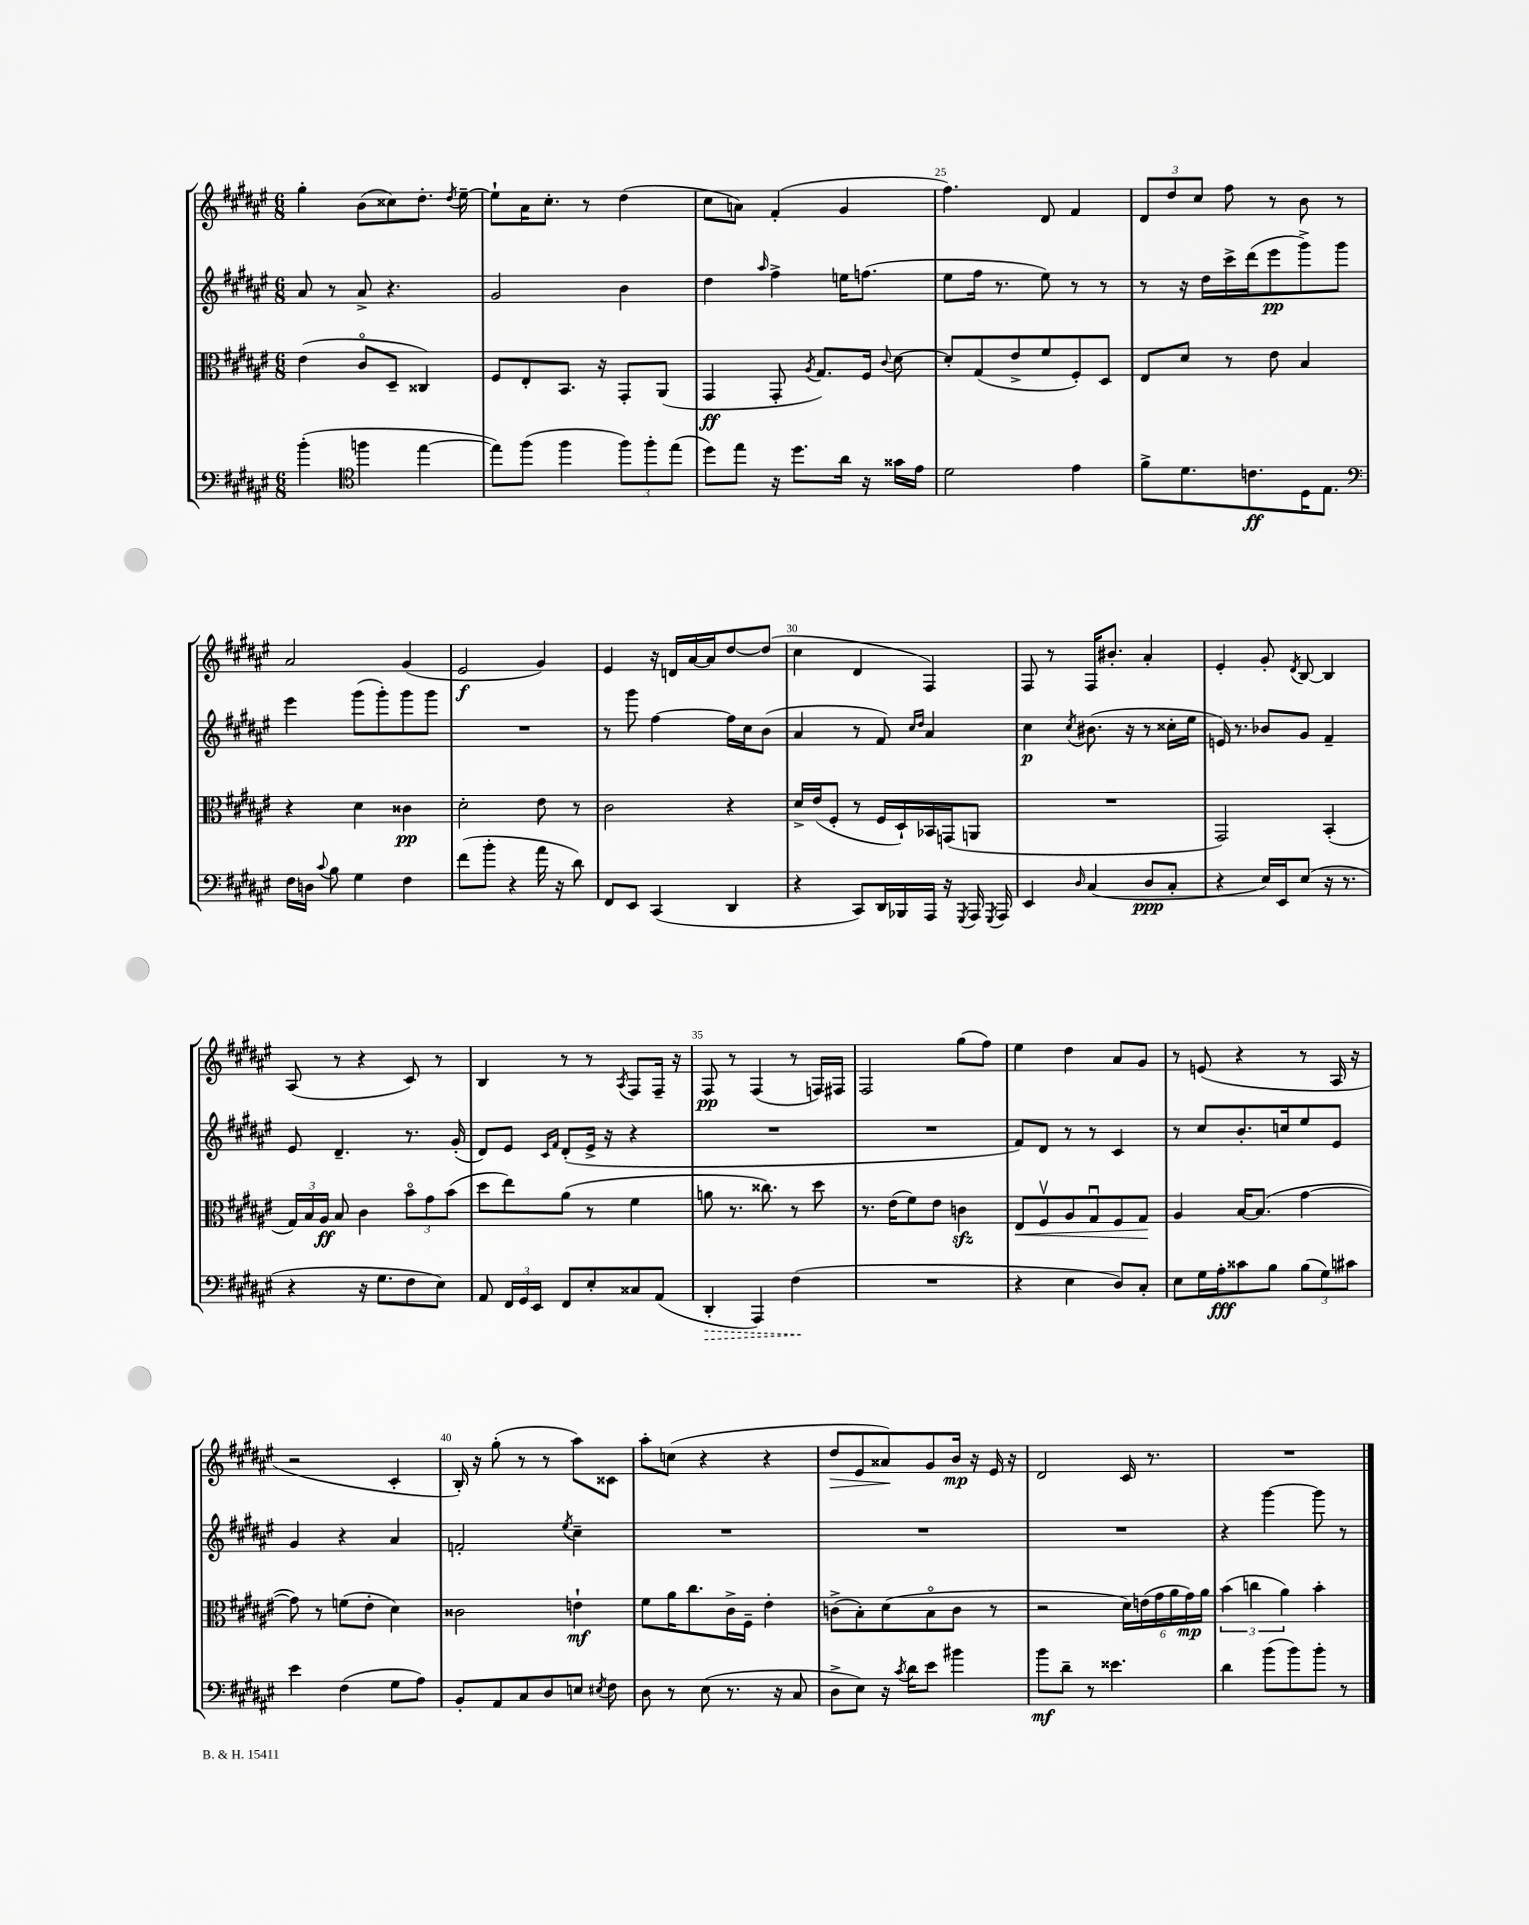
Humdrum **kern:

**kern	**kern	**kern	**kern
*staff4	*staff3	*staff2	*staff1
*clefF4	*clefC3	*clefG2	*clefG2
*k[f#c#g#d#a#e#]	*k[f#c#g#d#a#e#]	*k[f#c#g#d#a#e#]	*k[f#c#g#d#a#e#]
*M6/8	*M6/8	*M6/8	*M6/8
(4b'\	(4e#\	8a#/	4gg#'\
.	.	8r	.
*clefC4	*	*	*
4ff\	8c#o/L	8a#^/	(8b\L
.	8D#~/J	4.r	8cc##\)
[4ee#\	4C##/)	.	8.dd#'\J
.	.	.	8qdd#/
.	.	.	[16ee#~\
=	=	=	=
8ee#\]L)	8F#/L	2g#/	8ee#`\]L
(8ff#\J	8E#'/	.	16a#\K
.	.	.	8.cc#'\J
4ff#\	8.BB/J	.	.
.	.	.	8r
.	16r	.	.
12ff#\L)	8GG#'/L	4b\	(4dd#\
12ff#'\	.	.	.
.	(8AA#/J	.	.
(12ee#\J	.	.	.
=	=	=	=
8dd#\L)	4GG#/	4dd#\	8cc#\L
8ee#\J	.	.	8a\J)
.	.	16qqaa#/	.
16r	8GG#'/	4ff#^\	(4f#'/
8.dd#\L	.	.	.
.	8qA#/	.	.
.	8.G#/L)	.	.
16a#\Jk	.	16ee\LK	4g#/
16r	16F#/Jk	(8.ff\J	.
.	8qqc#/	.	.
16g##\LL	[8d#\	.	.
16e#\JJ	.	.	.
=	=	=	=
2d#\	8d#'/]L	8ee#\L	4.ff#\)
.	(8G#/	16ff#\Jk	.
.	.	8.r	.
.	8e#^/	.	.
.	8f#/	8ee#\)	8d#/
4e#\	8F#'/)	8r	4f#/
.	8D#/J	8r	.
=	=	=	=
8f#^\L	8E#/L	8r	12d#/L
.	.	.	12dd#/
8.d#\	8d#/J	16r	.
.	.	.	12cc#/J
.	.	16dd#\LL	.
.	8r	16ccc#^\	8ff#\
8.c\	.	(16ddd#\J	.
.	8e#\	8eee#\	8r
16D#\K	4B/	8ggg#^\)	8b\
8.E#\J	.	.	.
.	.	8ggg#\J	8r
=	=	=	=
*clefF4	*	*	*
16F#\LL	4r	4eee#\	2a#/
16D\JJ	.	.	.
8qqc#/	.	.	.
8B\	.	.	.
4G#\	4d#\	(8ggg#\L	.
.	.	8ggg#'\)	.
4F#\	4c##\	8ggg#\	(4g#/
.	.	8ggg#\J	.
=	=	=	=
(8f#\L	2d#'\	2.r	2e#/
8b'\J	.	.	.
4r	.	.	.
16a#\	8e#\	.	4g#/)
16r	.	.	.
8d#\)	8r	.	.
=	=	=	=
8FF#/L	2c#\	8r	4e#/
8EE#/J	.	8ggg#\	.
(4CC#/	.	[4ff#\	16r
.	.	.	16d/LL
.	.	.	[16a#/
.	.	.	16a#/]J
4DD#/	4r	16ff#\]LL	[8dd#/
.	.	16cc#\J	.
.	.	(8b\J	(8dd#/]J
=	=	=	=
4r	16d#^/LL	4a#/	4cc#\
.	(16e#/J	.	.
.	8F#'/J	.	.
8CC#/L)	8r	8r	4d#/
16DD#/L	16F#/LL	8f#/)	.
16BBB-/	16D#`/)	.	.
.	.	16qqcc#/LL	.
.	.	16qqdd#/JJ	.
16AAA#/JJ	16BB-/	4a#/	4F#/)
16r	(16GG/J	.	.
8qGGG#/	.	.	.
16AAA#/	8AA/J	.	.
8qGGG#/	.	.	.
16AAA#/	.	.	.
=	=	=	=
4EE#/	2.r	4cc#\	8F#/
.	.	.	8r
16qqD#/	.	8qcc#/	.
(4C#/	.	(8.b#\	16F#/LK
.	.	.	8.b#'/J
.	.	16r	.
8D#/L	.	8r	4a#'/
8C#'/J	.	16cc##'\LL	.
.	.	16ee#\JJ	.
=	=	=	=
4r	2GG#/)	16e/)	4e#'/
.	.	8.r	.
16E#/LL)	.	8b-/L	8g#'/
16EE#/J	.	.	.
.	.	.	8qd#/
(8E#/J	.	8g#/J	[8B/
16r	(4BB'/	4f#~/	4B/]
8.r	.	.	.
=	=	=	=
4r	24G#/LL)	8e#/	(8A#/
.	24B/	.	.
.	24A#/JJ	.	.
.	8B/	4.d#~/	8r
16r	4c#\	.	4r
8.G#\L	.	.	.
8F#\	12bo\L	8.r	8c#/)
.	12g#\	.	.
8E#\J)	.	.	8r
.	(12b\J	.	.
.	.	(16g#'/	.
=	=	=	=
8AA#/	8dd#\L	8d#/L)	4B/
24FF#/LL	8ee#\)	8e#/J	.
24GG#/	.	.	.
24EE#/JJ	.	.	.
.	.	16qqc#/LL	.
.	.	16qqf#/JJ	.
8FF#/L	(8a#\J	(8d#'/L	8r
8E#'/	8r	16e#^/Jk	8r
.	.	16r	.
.	.	.	8qA#/
8C##/	4f#\	4r	8F#/L
(8AA#/J	.	.	16F#~/Jk
.	.	.	16r
=	=	=	=
4DD#'/	8a\	2.r	8F#/
.	8.r	.	8r
4AAA#/)	.	.	(4F#/
.	8.cc##\)	.	.
(4F#\	8r	.	8r
.	8dd#\	.	16F/LL)
.	.	.	16F#/JJ
=	=	=	=
2.r	8.r	2.r	2F#/
.	(16e#\LK	.	.
.	8f#\)	.	.
.	8e#\J	.	.
.	4c\	.	(8gg#\L
.	.	.	8ff#\J)
=	=	=	=
4r	8E#/L	8f#/L)	4ee#\
.	8F#v/	8d#/J	.
4E#\	8A#/	8r	4dd#\
.	8G#u/	8r	.
8D#/L)	8F#/	4c#/	8a#/L
8C#'/J	8G#/J	.	8g#/J
=	=	=	=
8E#\L	4A#/	8r	8r
16G#\L	.	8cc#/L	(8e/
16A#'\J	.	.	.
8c##\	[16B/LK	8.b'/	4r
.	(8.B/]J	.	.
8B\J	.	.	.
.	.	16cc/k	.
(12B\L	[4g#\	8ee#/	8r
12G#\)	.	.	.
.	.	8e#/J	16A#/
12c#\J	.	.	.
.	.	.	16r
=	=	=	=
4e#\	8g#\])	4g#/	2r
.	8r	.	.
(4F#\	(8f\L	4r	.
.	8e#'\J	.	.
8G#\L	4d#\)	4a#/	4c#'/
8A#\J)	.	.	.
=	=	=	=
8BB'/L	2c##\	2f'/	16B'/)
.	.	.	16r
8AA#/	.	.	(8gg#'\
8C#/	.	.	8r
8D#/	.	.	8r
.	.	8qee#/	.
8E/J	4e`\	4cc#~\	8aa#\L)
8qE#/	.	.	.
8F#\	.	.	8c##\J
=	=	=	=
8D#\	8f#\L	2.r	8aa#'\L
8r	16a#\K	.	(8cc\J
.	8.cc#\	.	.
(8E#\	.	.	4r
8.r	16c#^\L	.	.
.	16F#~\JJ	.	.
.	4e#'\	.	4r
16r	.	.	.
8C#/	.	.	.
=	=	=	=
8D#^\L	(8c^\L	2.r	8dd#/L
8E#\J)	8B'\)	.	8e#/
16r	(8d#\	.	8a##/)
8qc#/	.	.	.
16d#\LK	.	.	.
8e#\J	8Bo\	.	8g#/
4b#\	8c\J	.	16b/Jk
.	.	.	16r
.	8r	.	16e#/
.	.	.	16r
=	=	=	=
8b\L	2r	2.r	2d#/
8d#~\J	.	.	.
8r	.	.	.
4.e##\	.	.	.
.	24d#\LL)	.	16c#/
.	(24e\	.	.
.	.	.	8.r
.	24g#\	.	.
.	24a#\	.	.
.	24g#\)	.	.
.	24a#\JJ	.	.
=	=	=	=
4d#\	(6b\	4r	2.r
.	6cc\	.	.
(8b\L	.	[4ggg#\	.
.	6a#\)	.	.
8b\)	.	.	.
8b'\J	4b'\	8ggg#\]	.
8r	.	8r	.
==	==	==	==
*-	*-	*-	*-
